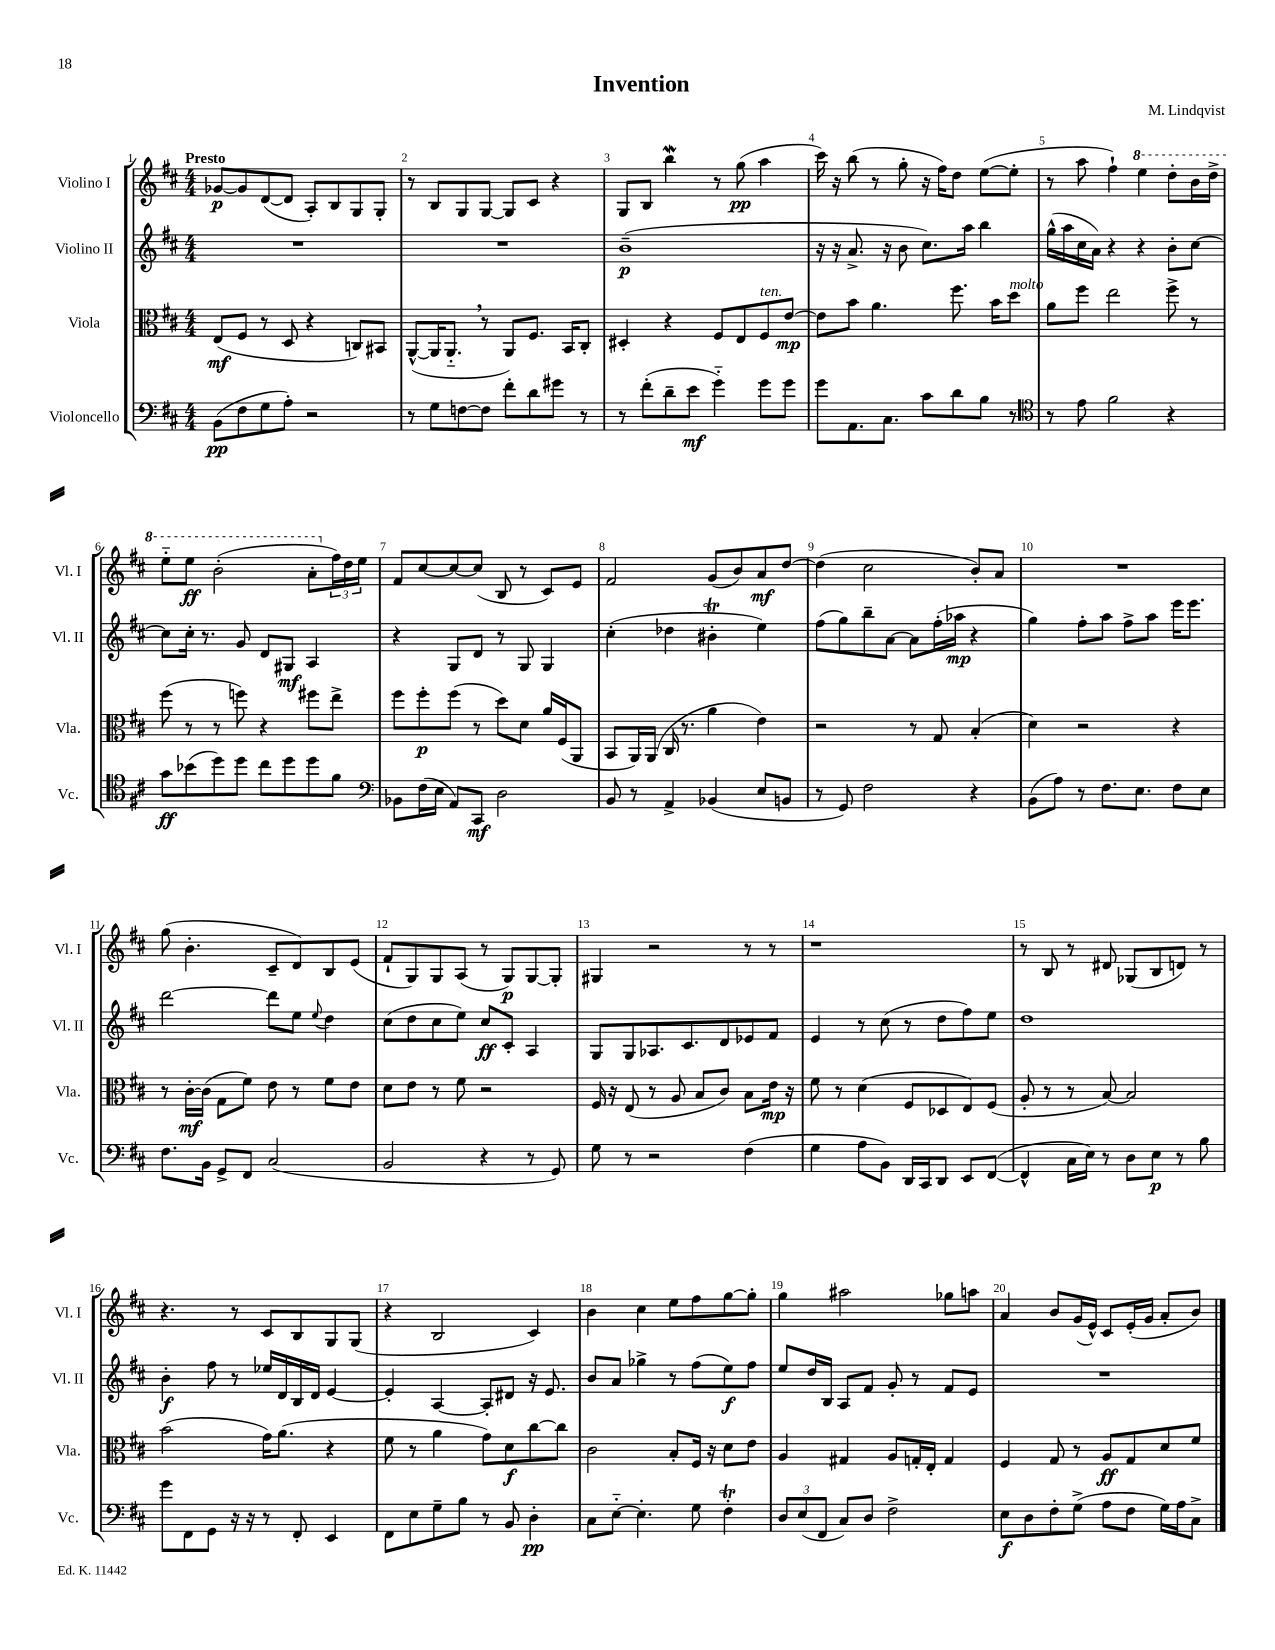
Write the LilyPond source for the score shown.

\header { title = "Invention" composer = "M. Lindqvist" }
<<
\new StaffGroup <<
\new Staff = "s0" \with { instrumentName = "Violino I" shortInstrumentName = "Vl. I" } {
    \clef treble \key d \major \numericTimeSignature \time 4/4 \tempo "Presto"
    ges'8~\p ges'8 d'8~( d'8 a8-.) b8 g8 g8-. |
    r8 b8 g8 g8~ g8 cis'8 r4 |
    g8 b8 b''4\mordent r8 g''8\pp( a''4 |
    cis'''16) r16 b''8( r8 g''8-. r16 fis''16) d''8 e''8~( e''8-. |
    r8 a''8 fis''4-!) \ottava #1 e'''4 d'''8-. b''16 d'''16-> |
    e'''8-_ e'''8\ff b''2-.( a''8-. \ottava #0 \tuplet 3/2 { fis''16) d''16 e''16 } |
    fis'8 cis''8~ cis''8~ cis''8( b8 r8 cis'8) e'8 |
    fis'2 g'8( b'8) a'8\mf d''8~ |
    d''4( cis''2 b'8-.) a'8 |
    R1 |
    g''8( b'4.-. cis'8-- d'8) b8 e'8( |
    fis'8-! g8) g8 a8( r8 g8\p) g8~ g8-. |
    gis4 r2 r8 r8 |
    r1 |
    r8 b8 r8 dis'8 ges8( b8 d'8) r8 |
    r4. r8 cis'8 b8 g8 g8( |
    r4 b2 cis'4) |
    b'4 cis''4 e''8 fis''8 g''8~ g''8-. |
    g''4 ais''2 ges''8 a''8 |
    a'4 b'8 g'16( e'16-^) cis'8 e'16-.( g'16 a'8-. b'8) \bar "|." |
}
\new Staff = "s1" \with { instrumentName = "Violino II" shortInstrumentName = "Vl. II" } {
    \clef treble \key d \major \numericTimeSignature \time 4/4
    R1 |
    R1 |
    b'1--\p( |
    r16 r16 a'8.-> r16 b'8 cis''8.) a''16 b''4 |
    g''16-^( a''16 cis''16 a'16) r4 r4 b'8-. cis''8~ |
    cis''8 cis''16-. r8. g'8 d'8 gis8\mf a4 |
    r4 g8 d'8 r8 g8 g4 |
    cis''4-.( des''4 bis'4-.\trill e''4) |
    fis''8( g''8) b''8-- a'8~ a'8 fis''16-.( aes''16\mp r4 |
    g''4) fis''8-. a''8 fis''8-> a''8 e'''16 e'''8. |
    d'''2~ d'''8 e''8 \appoggiatura { e''8 } d''4 |
    cis''8( d''8 cis''8 e''8) cis''8\ff cis'8-. a4 |
    g8 g8 aes8. cis'8. d'8 ees'8 fis'8 |
    e'4 r8 cis''8( r8 d''8 fis''8) e''8 |
    d''1 |
    b'4-.\f fis''8 r8 ees''16 d'16 b16 d'16 e'4~ |
    e'4-. a4~ a8-. dis'8 r16 e'8. |
    b'8 a'8 ges''4-> r8 fis''8( e''8\f) fis''8 |
    e''8 d''16 b16 a8 fis'8 g'8-. r8 fis'8 e'8 |
    R1 \bar "|." |
}
\new Staff = "s2" \with { instrumentName = "Viola" shortInstrumentName = "Vla." } {
    \clef alto \key d \major \numericTimeSignature \time 4/4
    e8\mf( fis8 r8 d8 r4 c8) bis,8 |
    a,8~-^( a,16 a,8.-_ \breathe r8 a,8) fis8. b,16 cis8-. |
    dis4-. r4 fis8 e8 fis8^\markup { \italic "ten." } e'8~\mp |
    e'8 b'8 a'4. fis''8. b'16 d''8^\markup { \italic "molto" } |
    a'8 fis''8 e''2 fis''8-> r8 |
    fis''8( r8 r8 f''8) r4 fis''8 e''8-> |
    fis''8 fis''8-.\p fis''8( r8 d''8) d'8 a'16 fis16( a,8 |
    b,8 a,16) a,16( cis16 r8. a'4 e'4) |
    r2 r8 g8 b4-.( |
    d'4) r2 r4 |
    r8 cis'16~-.\mf cis'16( g8 fis'8) e'8 r8 fis'8 e'8 |
    d'8 e'8 r8 fis'8 r2 |
    fis16 r16 e8( r8 a8 b8 cis'8) b8 e'16\mp r16 |
    fis'8 r8 d'4( fis8 des8 e8) fis8( |
    a8-. r8 r8 b8~) b2 |
    b'2( g'16) a'8.( r4 |
    fis'8 r8 a'4 g'8) d'8\f cis''8~ cis''8 |
    cis'2 b8-. fis16 r16 d'8 e'8 |
    a4 gis4 a8 g16-. e16-. g4 |
    fis4 g8 r8 a8\ff g8 d'8 fis'8 \bar "|." |
}
\new Staff = "s3" \with { instrumentName = "Violoncello" shortInstrumentName = "Vc." } {
    \clef bass \key d \major \numericTimeSignature \time 4/4
    b,8\pp( fis8 g8 a8-.) r2 |
    r8 g8 f8~ f8 fis'8-. d'8 gis'8 r8 |
    r8 fis'8-.( d'8-- e'8\mf g'4-_) g'8 g'8 |
    g'8 a,8. cis8. cis'8 d'8 b8 r8 |
    \clef tenor r8 e'8 fis'2 r4 |
    g'8\ff bes'8( d''8) d''8 cis''8 d''8 d''8 fis'8 |
    \clef bass bes,8 fis16( e16 a,8) cis,8\mf d2 |
    b,8 r8 a,4-> bes,4( e8 b,8 |
    r8 g,8) fis2 r4 |
    b,8( a8) r8 fis8. e8. fis8 e8 |
    fis8. b,16 g,8-> fis,8 cis2( |
    b,2 r4 r8 g,8) |
    g8 r8 r2 fis4( |
    g4 a8 b,8) d,16 cis,16 d,8 e,8 fis,8~( |
    fis,4-^ cis16 e16) r8 d8 e8\p r8 b8 |
    g'8 fis,8 g,8 r16 r16 r8 fis,8-. e,4 |
    fis,8 e8 g8-- b8 r8 b,8 d4-.\pp |
    cis8 e8~-_ e4.-. g8 fis4-.\trill |
    \tuplet 3/2 { d8 e8( fis,8 } cis8) d8 fis2-> |
    e8\f d8 fis8-. g8->( a8 fis8 g16) a16 cis8-> \bar "|." |
}
>>
>>
\layout { \context { \Score \override BarNumber.break-visibility = ##(#f #t #t) barNumberVisibility = #all-bar-numbers-visible } }
